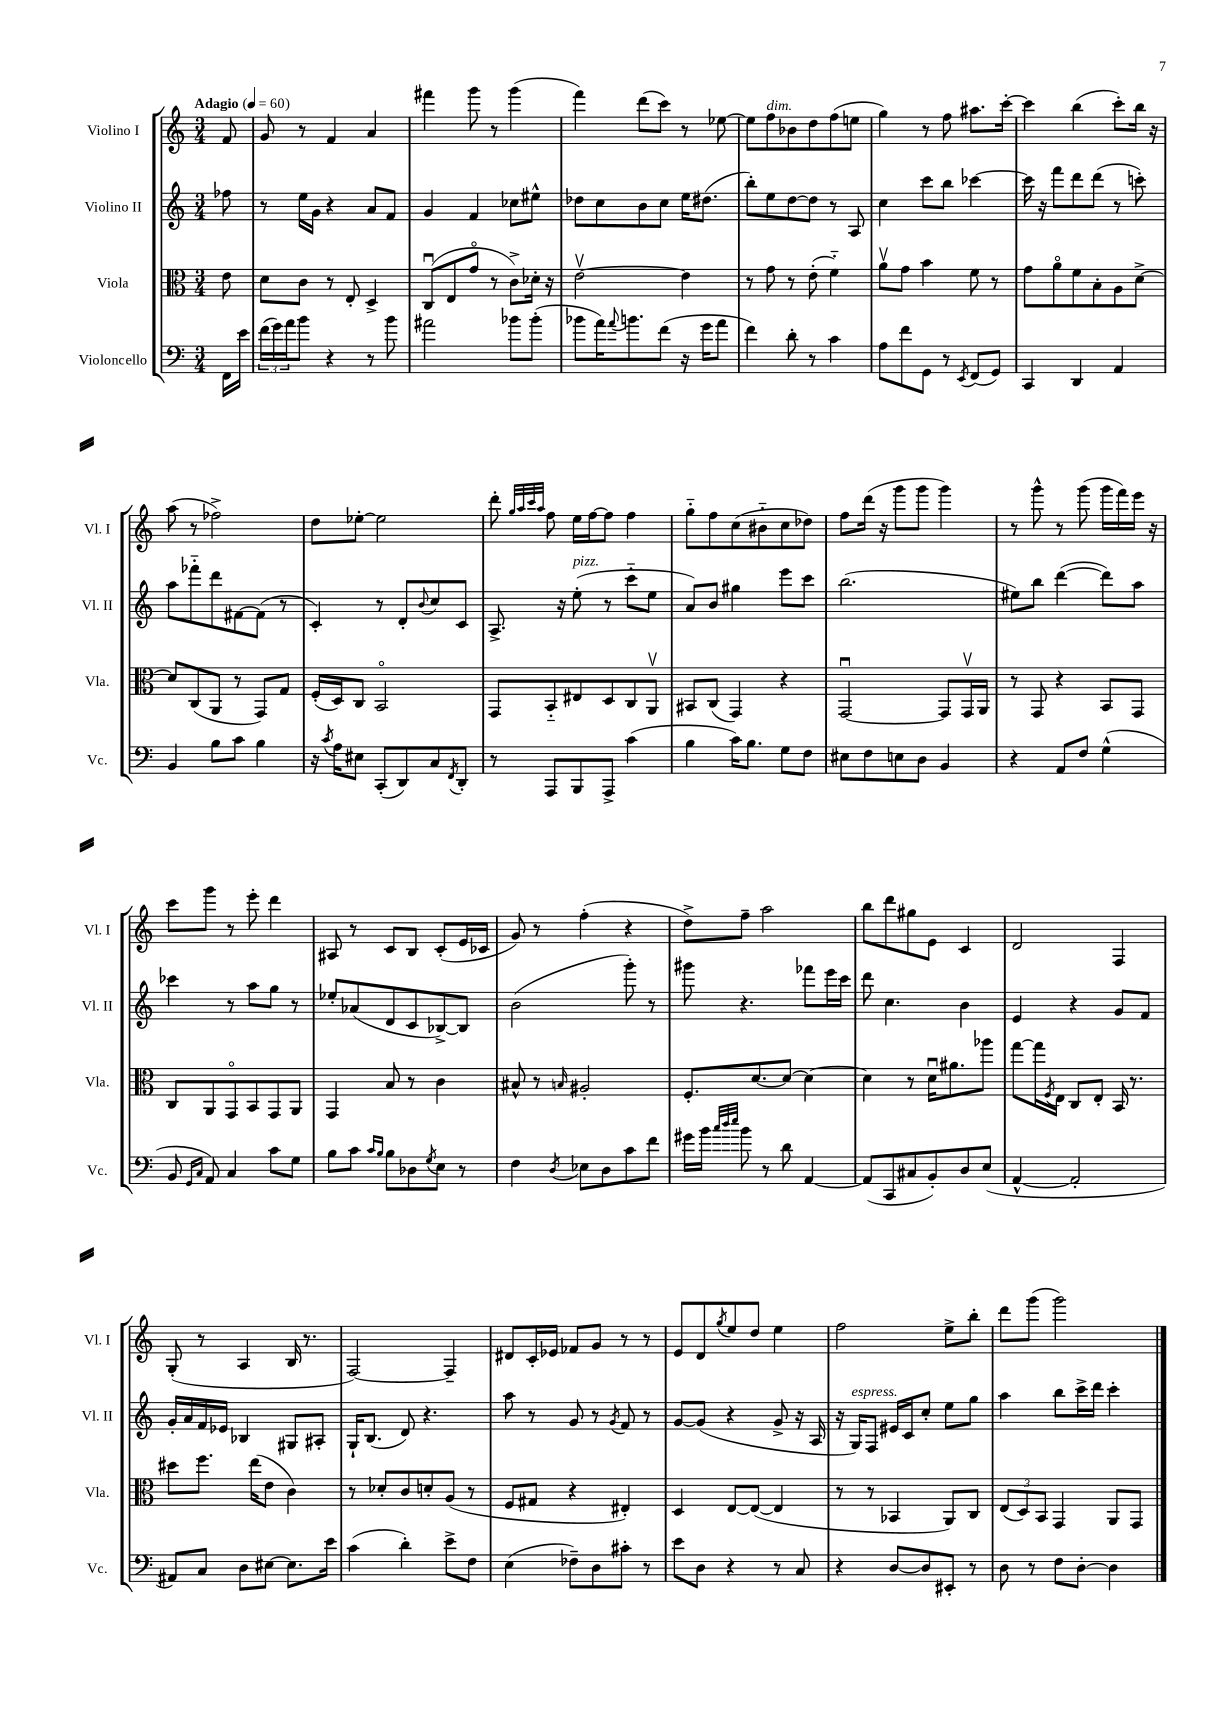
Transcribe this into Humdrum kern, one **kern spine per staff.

**kern	**kern	**kern	**kern
*staff4	*staff3	*staff2	*staff1
*clefF4	*clefC3	*clefG2	*clefG2
*k[]	*k[]	*k[]	*k[]
*M3/4	*M3/4	*M3/4	*M3/4
*MM60	*MM60	*MM60	*MM60
16FF	8e	8ff-	8f
16e	.	.	.
=	=	=	=
(24f	8d	8r	8g
24g)	.	.	.
24a	.	.	.
8b	8c	16ee	8r
.	.	16g	.
4r	8r	4r	4f
.	8E'	.	.
8r	4D^	8a	4a
8b	.	8f	.
=	=	=	=
2a#	(8Cu	4g	4fff#
.	8E	.	.
.	8go	4f	8ggg
.	8r	.	8r
8b-	8c^)	8cc-	(4ggg
(8b-'	16d-'	8ee#^^	.
.	16r	.	.
=	=	=	=
8b-	[2ev	8dd-	4fff)
16a)	.	8cc	.
8qqa	.	.	.
8.b	.	.	.
.	.	8b	(8ddd
(8f	.	8cc	8ccc)
16r	4e]	16ee	8r
16g	.	(8.dd#	.
8a	.	.	[8ee-
=	=	=	=
4f)	8r	8bb')	8ee-]
.	8g	8ee	8ff
8d'	8r	[8dd	8b-
8r	(8e'	8dd]	8dd
4c	4f'~)	8r	(8ff
.	.	8A	8ee
=	=	=	=
8A	8av	4cc	4gg)
8f	8g	.	.
8GG	4b	8ccc	8r
8r	.	8bb	8ff
8qEE	.	.	.
(8FF	8f	[4ccc-	8.aa#
8GG)	8r	.	.
.	.	.	[16ccc'
=	=	=	=
4CC	8g	16ccc-]	4ccc]
.	.	16r	.
.	8ao	8fff	.
4DD	8f	8ddd	(4bb
.	8B'	(8ddd	.
4AA	8A	8r	8ccc')
.	[8d^	8ccc')	16bb
.	.	.	16r
=	=	=	=
4BB	8d]	8aa	(8aa
.	(8C	8fff-'~	8r
8B	8AA	8ddd	2ff-^)
8c	8r	[8f#	.
4B	8GG)	(8f#]	.
.	8G	8r	.
=	=	=	=
16r	(16F'	4c')	8dd
8qc	.	.	.
16A	16D)	.	.
8E#	8C	.	[8ee-'
(8CC'	2BBo	8r	2ee-]
8DD)	.	8d'	.
.	.	8qqb	.
8C	.	8cc	.
8qFF	.	.	.
8DD'	.	8c	.
=	=	=	=
8r	8GG	8.A^	8ddd'
.	.	.	32qqgg
.	.	.	32qqaa
.	.	.	32qqccc
.	.	.	32qqaa
8AAA	8BB'~	.	8ff
.	.	16r	.
8BBB	8E#	(8ee'	16ee
.	.	.	[16ff
8AAA^	8D	8r	8ff]
(4c	8C	8ccc'~	4ff
.	8AAv	8ee	.
=	=	=	=
4B	8BB#	8a)	8gg'~
.	(8C	8b	8ff
16c)	4GG)	4gg#	(8cc
8.B	.	.	.
.	.	.	8b#'~
8G	4r	8eee	8cc
8F	.	8ccc	8dd-)
=	=	=	=
8E#	[2GGu	(2.bb	8ff
8F	.	.	(16ddd
.	.	.	16r
8E	.	.	8ggg
8D	.	.	8ggg
4BB	8GG]	.	4ggg)
.	16GGv	.	.
.	16AA	.	.
=	=	=	=
4r	8r	8ee#)	8r
.	8GG	8bb	8ggg^^
8AA	4r	([4ddd	8r
8F	.	.	(8ggg
(4G^^	8BB	8ddd])	16ggg
.	.	.	16fff)
.	8GG	8aa	16eee
.	.	.	16r
=	=	=	=
8BB	8C	4ccc-	8ccc
16qqGG	.	.	.
16qqC	.	.	.
8AA)	8AA	.	8ggg
4C	8GGo	8r	8r
.	8BB	8aa	8eee'
8c	8GG	8gg	4ddd
8G	8AA	8r	.
=	=	=	=
8B	4GG	8ee-'	8A#
8c	.	(8a-	8r
16qqc	.	.	.
16qqB	.	.	.
8B	8B	8d	8c
8D-	8r	8c	8B
8qG	.	.	.
8E	4c	[8B-^)	(8c'
8r	.	8B-]	16e
.	.	.	16c-
=	=	=	=
4F	8B#^^	(2b	8g)
.	8r	.	8r
8qD	16qqB	.	.
8E-	2A#'	.	(4ff'
8D	.	.	.
8c	.	8ggg')	4r
8f	.	8r	.
=	=	=	=
16g#	8.F'	8ggg#	8dd^)
16b	.	.	.
32qqcc	.	.	.
32qqdd	.	.	.
32qqee	.	.	.
8b	.	4.r	8ff~
.	[8.d	.	.
8r	.	.	2aa
8d	8d_	.	.
[4AA	4d_	8fff-	.
.	.	16eee	.
.	.	16ccc	.
=	=	=	=
(8AA]	4d]	8ddd	8bb
8CC	.	4.cc	8ddd
8C#	8r	.	8gg#
8BB')	16du	.	8e
.	8.a#	.	.
8D	.	4b	4c
(8E	8aa-	.	.
=	=	=	=
[4AA^^	[8gg	4e	2d
.	16gg]	.	.
.	8qF	.	.
.	16E	.	.
2AA']	8C	4r	.
.	8E'	.	.
.	16BB	8g	4F
.	8.r	.	.
.	.	8f	.
=	=	=	=
8AA#)	8dd#	16g'	(8G'
.	.	16a	.
8C	8.ff	16f	8r
.	.	16e-	.
8D	.	4B-	4A
.	(16ee	.	.
[8E#	8e	.	.
8.E#]	4c)	8G#	16B
.	.	.	8.r
.	.	8A#'	.
16e	.	.	.
=	=	=	=
(4c	8r	16G`	[2F)
.	.	(8.B	.
.	8d-'	.	.
4d')	8c	8d)	.
.	8d'	4.r	.
8e^	(8A	.	4F~]
8F	8r	.	.
=	=	=	=
(4E	8F	8aa	8d#
.	8G#	8r	16c'
.	.	.	16e-
8F-~)	4r	8g	8f-
8D	.	8r	8g
.	.	8qg	.
8c#'	4E#')	8f	8r
8r	.	8r	8r
=	=	=	=
8e	4D	[8g	8e
8D	.	(8g]	8d
.	.	.	8qgg
4r	[8E	4r	8ee
.	(8E_	.	8dd
8r	4E]	8g^	4ee
8C	.	16r	.
.	.	16A	.
=	=	=	=
4r	8r	16r	2ff
.	.	16G)	.
.	8r	8F	.
[8D	4BB-	16e#	.
.	.	16c	.
8D]	.	8cc'	.
8EE#'	8AA)	8ee	8ee^
8r	8C	8gg	8bb'
=	=	=	=
8D	(12E	4aa	8ddd
.	12D)	.	.
8r	.	.	(8ggg
.	12BB	.	.
8F	4GG	8bb	2ggg)
[8D'	.	16ccc^	.
.	.	16ddd	.
4D]	8AA	4ccc'	.
.	8GG	.	.
==	==	==	==
*-	*-	*-	*-
